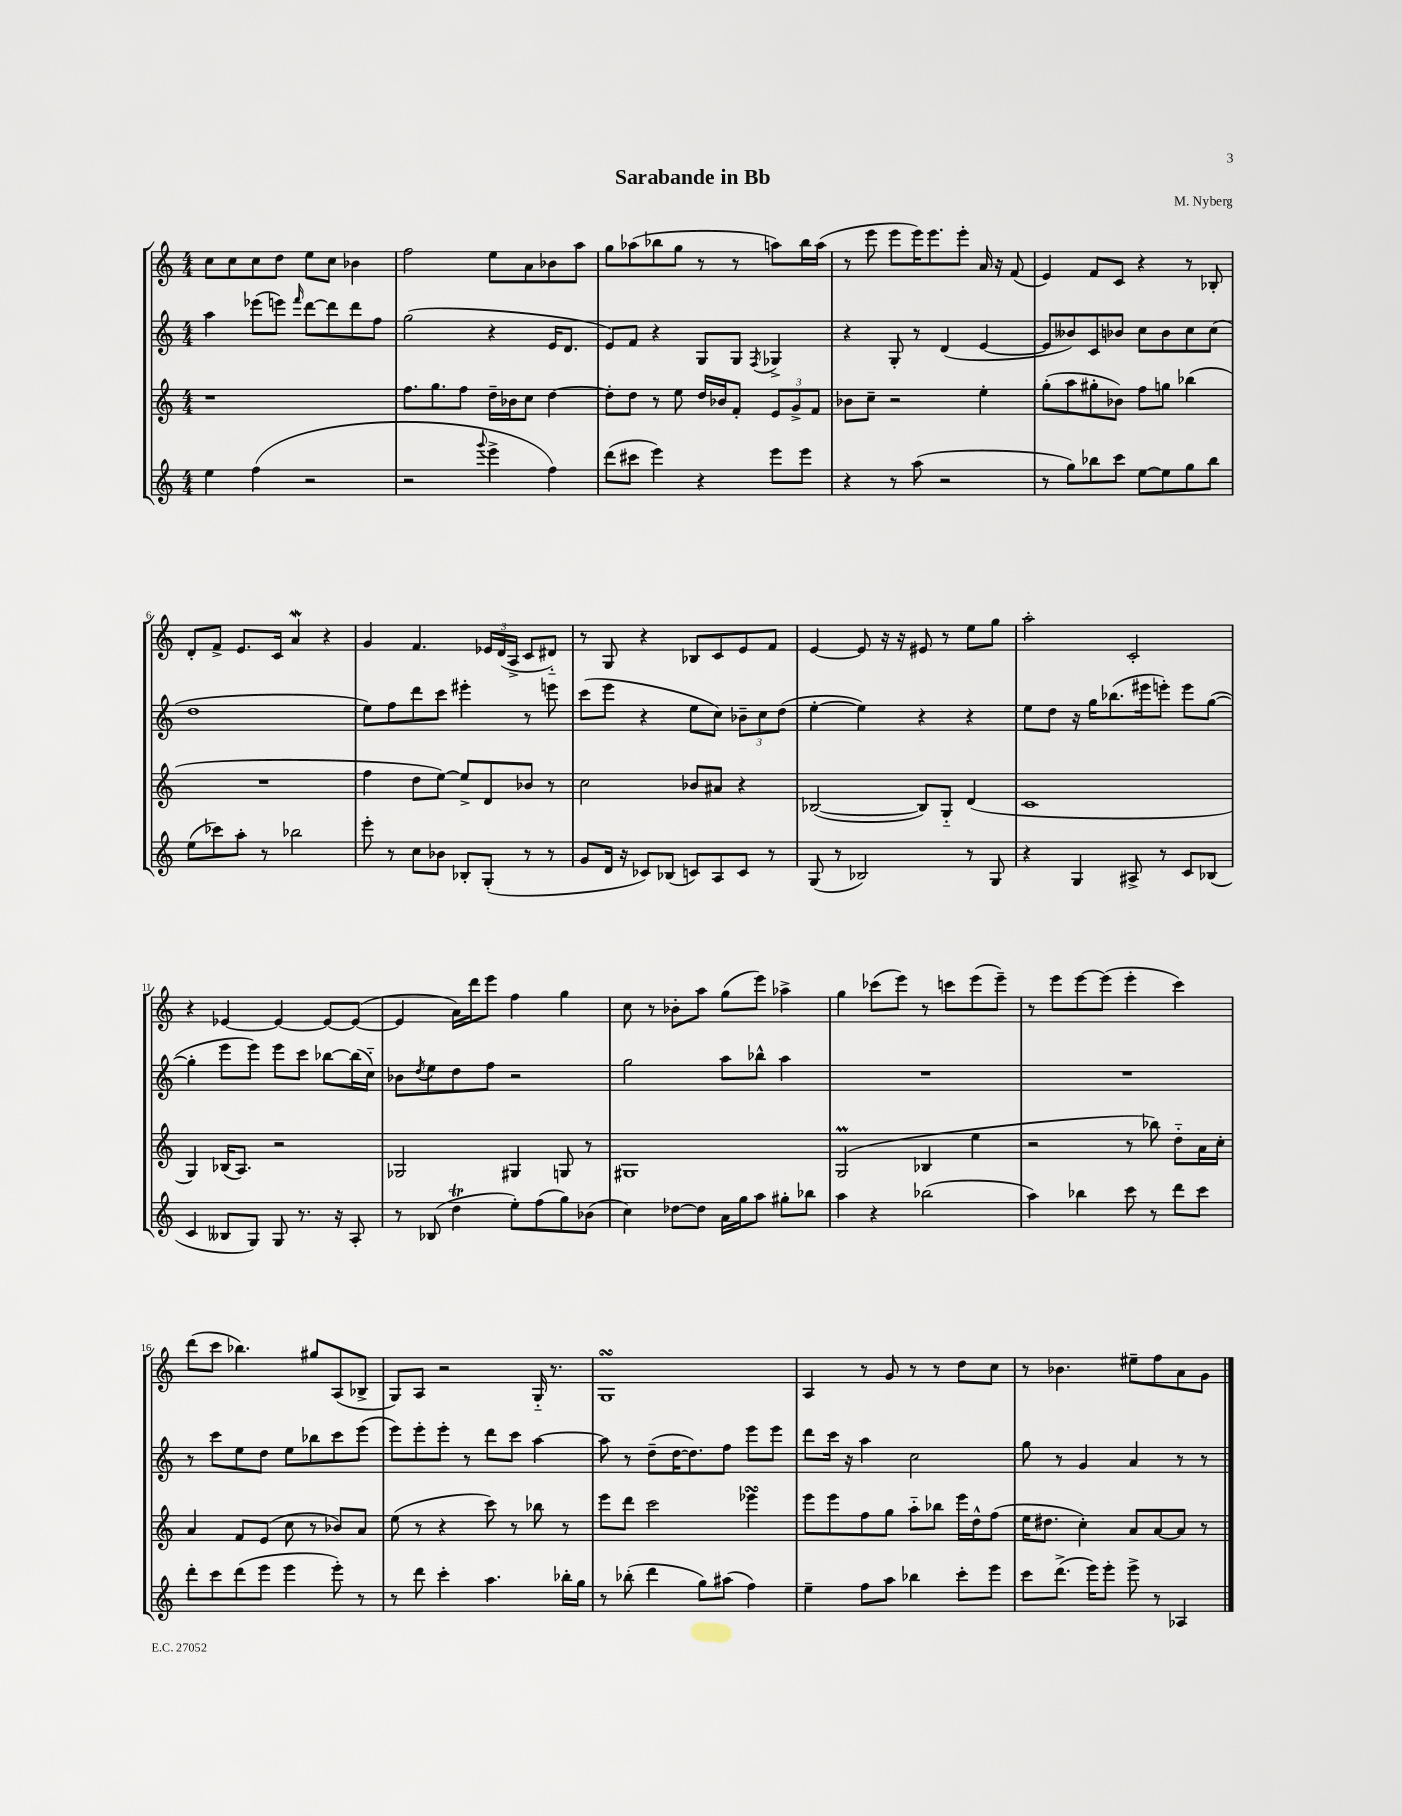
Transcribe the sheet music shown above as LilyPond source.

\header { title = "Sarabande in Bb" composer = "M. Nyberg" }
<<
\new StaffGroup <<
\new Staff = "s0" {
    \clef treble \key c \major \numericTimeSignature \time 4/4
    c''8 c''8 c''8 d''8 e''8 c''8 bes'4 |
    f''2 e''8 a'8 bes'8 a''8 |
    g''8 aes''8( bes''8 g''8 r8 r8 a''8) bes''16 a''16( |
    r8 e'''8 e'''8 e'''16) e'''8. e'''8-. a'16 r16 f'8( |
    e'4) f'8 c'8 r4 r8 bes8-. |
    d'8-. f'8-> e'8. c'16 a'4\mordent r4 |
    g'4 f'4. \tuplet 3/2 { ees'16 d'16( a16-> } c'8 dis'8-_) |
    r8 g8 r4 bes8 c'8 e'8 f'8 |
    e'4~ e'8 r16 r16 eis'8 r8 e''8 g''8 |
    a''2-. c'2-. |
    r4 ees'4~ ees'4~ ees'8~ ees'8~( |
    ees'4 a'16) d'''16 e'''8 f''4 g''4 |
    c''8 r8 bes'8-. a''8 g''8( e'''8) aes''4-> |
    g''4 ces'''8( e'''8) r8 c'''8 e'''8( e'''8--) |
    r8 e'''8 e'''8~ e'''8( e'''4-. c'''4) |
    d'''8( c'''8 bes''4.) gis''8 a8( bes8-> |
    g8) a8 r2 g16-_ r8. |
    g1\turn |
    a4 r8 g'8 r8 r8 d''8 c''8 |
    r8 bes'4. eis''8-- f''8 a'8 g'8 \bar "|." |
}
\new Staff = "s1" {
    \clef treble \key c \major \numericTimeSignature \time 4/4
    a''4 ees'''8( e'''8) \grace { f'''16 } d'''8~ d'''8 d'''8 f''8 |
    g''2( r4 e'16 d'8. |
    e'8) f'8 r4 g8 g8 \acciaccatura { f8 } ges4-> |
    r4 g8-. r8 d'4( e'4~ |
    e'8 beses'8) c'8 bes'8 c''8 bes'8 c''8 c''8( |
    d''1 |
    e''8) f''8 d'''8 c'''8 eis'''4-. r8 e'''8 |
    c'''8( e'''8 r4 e''8 c''8) \tuplet 3/2 { bes'8-- c''8 d''8( } |
    e''4~-. e''4) r4 r4 |
    e''8 d''8 r16 g''16 bes''8.( eis'''16 e'''8-.) e'''8 g''8~( |
    g''4-. e'''8 e'''8) e'''8 c'''8 bes''8~ bes''16( c''16-_) |
    bes'8 \acciaccatura { d''8 } e''8 d''8 f''8 r2 |
    g''2 a''8 bes''8-^ a''4 |
    R1 |
    R1 |
    r8 c'''8 e''8 d''8 e''8 bes''8 c'''8 e'''8( |
    e'''8) e'''8-. e'''8-. r8 d'''8 c'''8 a''4~ |
    a''8 r8 d''8--( d''16~ d''8.) f''8 e'''8 e'''8 |
    d'''8 c'''16 r16 a''4 c''2 |
    g''8 r8 g'4 a'4 r8 r8 \bar "|." |
}
\new Staff = "s2" {
    \clef treble \key c \major \numericTimeSignature \time 4/4
    r1 |
    f''8. g''8. f''8 d''16-- bes'16 c''8 d''4~ |
    d''8-. d''8 r8 e''8 d''16 bes'16 f'8-. \tuplet 3/2 { e'8 g'8-> f'8 } |
    bes'8 c''8-- r2 e''4-. |
    g''8-.( a''8 gis''8-. bes'8) f''8 g''8 bes''4( |
    R1 |
    f''4 d''8 e''8~) e''8-> d'8 bes'8 r8 |
    c''2 bes'8 ais'8 r4 |
    bes2~( bes8) g8-_ d'4( |
    c'1 |
    g4) bes16( a8.) r2 |
    ges2 gis4 g8 r8 |
    gis1 |
    g2\prall( bes4 e''4 |
    r2 r8 bes''8) d''8-_ a'16 c''16-. |
    a'4 f'8 e'8( c''8 r8 bes'8) a'8 |
    e''8( r8 r4 c'''8) r8 bes''8 r8 |
    e'''8 d'''8 c'''2 ees'''4\turn |
    e'''8 e'''8 f''8 g''8 a''8-_ bes''8 e'''16 d''16-^ f''8( |
    e''16 dis''8. c''4-.) a'8 a'8~ a'8 r8 \bar "|." |
}
\new Staff = "s3" {
    \clef treble \key c \major \numericTimeSignature \time 4/4
    e''4 f''4( r2 |
    r2 \appoggiatura { g'''8 } e'''4-> f''4) |
    d'''8( cis'''8 e'''4) r4 e'''8 e'''8 |
    r4 r8 a''8( r2 |
    r8 g''8) bes''8 c'''8 e''8~ e''8 g''8 bes''8 |
    e''8( ces'''8) a''8-. r8 bes''2 |
    e'''8-. r8 c''8 bes'8 bes8-. g8-.( r8 r8 |
    g'8 d'16 r16 ces'8) bes8( c'8) a8 c'8 r8 |
    g8( r8 bes2) r8 g8 |
    r4 g4 ais8-> r8 c'8 bes8( |
    c'4 beses8 g8) g8 r8. r16 a8-. |
    r8 bes8( d''4\trill e''8-.) f''8( g''8) bes'8( |
    c''4) des''8~ des''8 a'16 g''16 a''8 gis''8-. bes''8 |
    a''4 r4 bes''2( |
    a''4) bes''4 c'''8 r8 d'''8 c'''8 |
    d'''8-. c'''8 d'''8( e'''8 e'''4 e'''8-.) r8 |
    r8 d'''8 c'''4-. a''4. bes''16-. g''16 |
    r8 bes''8-.( d'''4 g''8) ais''8( f''4) |
    e''4-- f''8 a''8 bes''4 c'''8-. e'''8 |
    c'''8 d'''8.->( e'''16) e'''8-. e'''8-> r8 aes4 \bar "|." |
}
>>
>>
